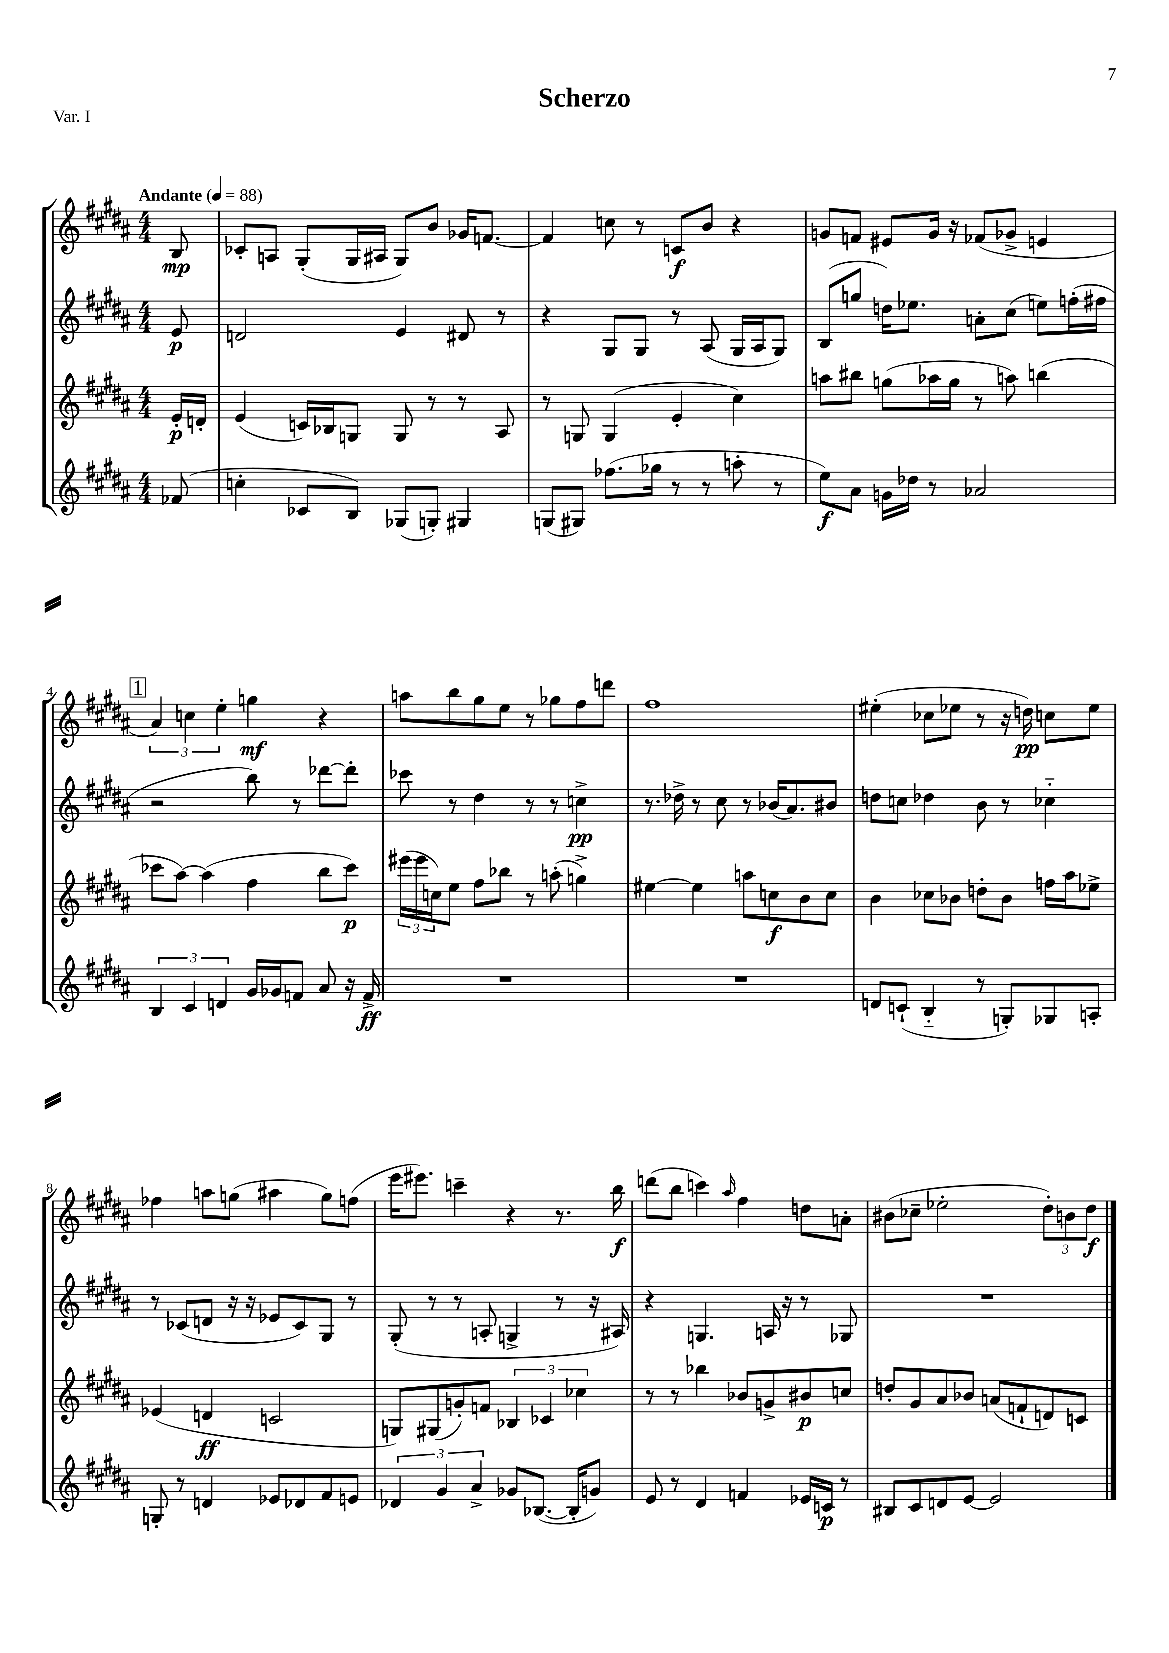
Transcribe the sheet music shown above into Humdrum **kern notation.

**kern	**kern	**kern	**kern
*staff4	*staff3	*staff2	*staff1
*clefG2	*clefG2	*clefG2	*clefG2
*k[f#c#g#d#a#]	*k[f#c#g#d#a#]	*k[f#c#g#d#a#]	*k[f#c#g#d#a#]
*M4/4	*M4/4	*M4/4	*M4/4
*MM88	*MM88	*MM88	*MM88
(8f-	16e'	8e	8B
.	16d'	.	.
=	=	=	=
4cc'	(4e	2d	8c-'
.	.	.	8A
8c-	16c)	.	(8G#'
.	16B-	.	.
8B)	8G	.	16G#
.	.	.	16A#
(8G-	8G	4e	8G#)
8G')	8r	.	8b
4G#	8r	8d#	16g-
.	.	.	[8.f
.	8A#	8r	.
=	=	=	=
(8G	8r	4r	4f]
8G#)	8G	.	.
(8.ff-	(4G	8G#	8cc
.	.	8G#	8r
16gg-	.	.	.
8r	4e'	8r	8c
8r	.	(8A#	8b
8aa'	4cc#)	16G#	4r
.	.	16A#	.
8r	.	8G#)	.
=	=	=	=
8ee)	8aa	(8B	8g
8a#	8bb#	8gg	8f
16g	(8gg	16dd)	8e#
16dd-	.	8.ee-	.
8r	16aa-	.	16g
.	16gg	.	16r
2a-	8r	8a'	(8f-
.	8aa)	(8cc#	8g-^
.	(4bb	8ee)	4e
.	.	(16ff'	.
.	.	16ff#	.
=	=	=	=
6B	8ccc-	2r	6a#)
.	[8aa#)	.	.
6c#	.	.	6cc
.	(4aa#]	.	.
6d	.	.	6ee'
16g#	4ff#	8bb)	4gg
16g-	.	.	.
8f	.	8r	.
8a#	8bb	[8ddd-	4r
16r	8ccc-)	8ddd-']	.
16f^	.	.	.
=	=	=	=
1r	(24eee#	8ccc-	8aa
.	24eee#	.	.
.	24cc)	.	.
.	8ee	8r	8bb
.	8ff#	4dd#	8gg#
.	8bb-	.	8ee
.	8r	8r	8r
.	(8aa'	8r	8gg-
.	4gg^)	4cc^	8ff#
.	.	.	8ddd
=	=	=	=
1r	[4ee#	8.r	1ff#
.	.	16dd-^	.
.	4ee#]	8r	.
.	.	8cc#	.
.	8aa	8r	.
.	8cc	(16b-	.
.	.	8.a#)	.
.	8b	.	.
.	8cc	8b#	.
=	=	=	=
8d	4b	8dd	(4ee#'
(8c`	.	8cc	.
4B'~	8cc-	4dd-	8cc-
.	8b-	.	8ee-
8r	8dd'	8b	8r
8G')	8b-	8r	16r
.	.	.	16dd)
8G-	16ff	4cc-'~	8cc
.	16aa#	.	.
8A'	8ee-^	.	8ee-
=	=	=	=
8G'	(4e-	8r	4ff-
8r	.	(8c-	.
4d	4d	8d	8aa
.	.	16r	(8gg
.	.	16r	.
8e-	2c	8e-	4aa#
8d-	.	8c-)	.
8f#	.	8G#	8gg)
8e	.	8r	(8ff
=	=	=	=
6d-	8G)	(8G#'	16eee
.	.	.	8.eee#)
.	(8G#	8r	.
6g#	.	.	.
.	8g')	8r	4ccc~
6a#^	.	.	.
.	8f	8A'	.
8g-	6B-	4G^	4r
([8.B-	.	.	.
.	6c-	.	.
.	.	8r	8.r
16B-']	.	.	.
.	6cc-	.	.
8g)	.	16r	.
.	.	16A#)	16bb
=	=	=	=
8e	8r	4r	(8ddd
8r	8r	.	8bb
4d#	4bb-	4.G	4ccc)
.	.	.	16qqaa#
4f	8b-	.	4ff#
.	8g^	16A	.
.	.	16r	.
16e-	8b#	8r	8dd
16c	.	.	.
8r	8cc	8G-	8a'
=	=	=	=
8B#	8dd'	1r	(8b#
8c#	8g#	.	8cc-~
8d	8a#	.	2ee-'
[8e	8b-	.	.
2e]	(8a	.	.
.	8f`	.	.
.	8d)	.	12dd#')
.	.	.	12b
.	8c	.	.
.	.	.	12dd#
==	==	==	==
*-	*-	*-	*-
